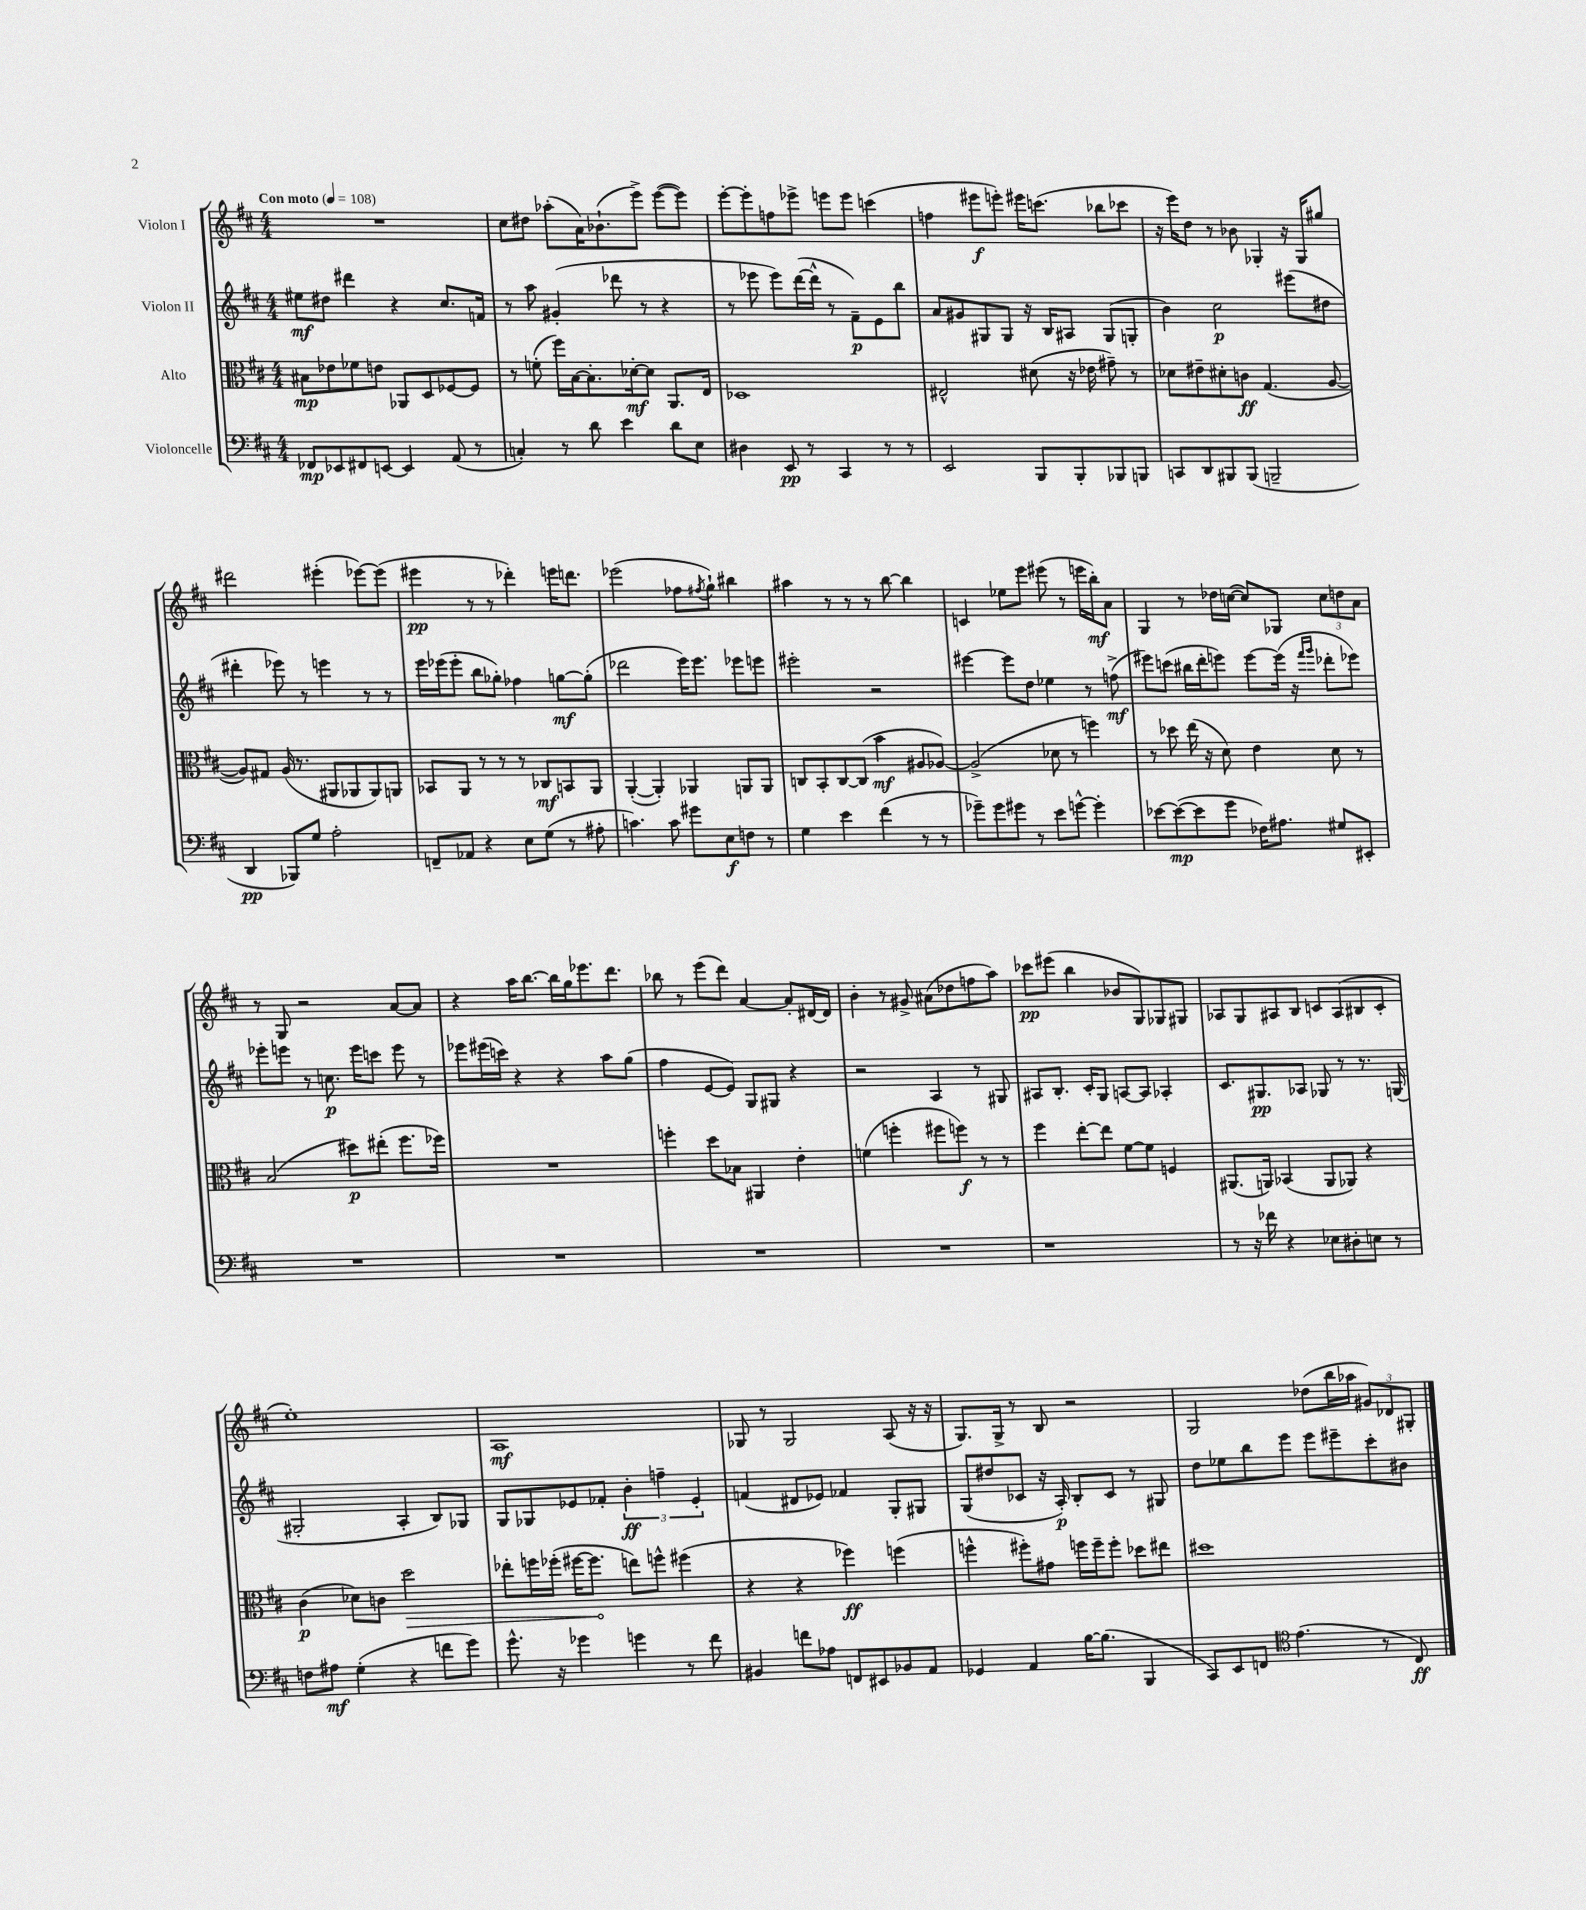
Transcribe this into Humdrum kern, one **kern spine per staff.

**kern	**dynam	**kern	**dynam	**kern	**dynam	**kern	**dynam
*part4	*part4	*part3	*part3	*part2	*part2	*part1	*part1
*staff4	*staff4	*staff3	*staff3	*staff2	*staff2	*staff1	*staff1
*I"Violoncelle	*	*I"Alto	*	*I"Violon II	*	*I"Violon I	*
*clefF4	*	*clefC3	*	*clefG2	*	*clefG2	*
*k[f#c#]	*	*k[f#c#]	*	*k[f#c#]	*	*k[f#c#]	*
*M4/4	*	*M4/4	*	*M4/4	*	*M4/4	*
*MM108	*	*MM108	*	*MM108	*	*MM108	*
=1	=1	=1	=1	=1	=1	=1	=1
!	!	!	!	!	!	!LO:TX:a:B:t=Con moto	!
8FF-X/L	mp	8B#X\L	mp	8ee#X\L	mf	1r	.
8EE-X/	.	8e-X\	.	8dd#X\J	.	.	.
8FF#X/	.	8f-X\	.	4ddd#X\	.	.	.
[8EEn/J	.	8en\J	.	.	.	.	.
4EE/]	.	8AA-X/L	.	4r	.	.	.
.	.	8D/	.	.	.	.	.
(8AA/	.	[8F-X/	.	8.cc#/L	.	.	.
8r	.	8F-/J]	.	.	.	.	.
.	.	.	.	16fn/Jk	.	.	.
=2	=2	=2	=2	=2	=2	=2	=2
4Cn'/)	.	8r	.	8r	.	8cc#\L	.
.	.	(8fn'\	.	8aa\	.	8dd#X\J	.
8r	.	16ff#\LL)	.	(4g#X'/	.	(8aa-X'\L	.
.	.	[16B\J	.	.	.	.	.
8d\	.	8.B'\]	.	.	.	16a\K)	.
.	.	.	.	.	.	(8.b-X`\	.
4e\	.	.	.	8ddd-X\	.	.	.
.	.	[16d-X'\k	mf	.	.	.	.
.	.	8d-\J]	.	8r	.	8eee^\J)	.
8d\L	.	8.AA/L	.	4r	.	([8eee\L	.
8E\J	.	.	.	.	.	8eee\J])	.
.	.	16E/Jk	.	.	.	.	.
=3	=3	=3	=3	=3	=3	=3	=3
4D#X\	.	1D-X	.	8r	.	[8eee'\L	.
.	.	.	.	8eee-X\	.	8eee'\]	.
8EE/	pp	.	.	8eee-\L)	.	8ffn\	.
8r	.	.	.	([16ddd\L	.	8eee-X^\J	.
.	.	.	.	16ddd^^\JJ]	.	.	.
4CC#/	.	.	.	8r	.	8eeen\L	.
.	.	.	.	8f#~\L)	p	8eee\J	.
8r	.	.	.	8e\	.	(4cccn\	.
8r	.	.	.	8bb\J	.	.	.
=4	=4	=4	=4	=4	=4	=4	=4
2EE/	.	2E#X^^/	.	8a/L	.	4ffn\	.
.	.	.	.	8g#X/	.	.	.
.	.	.	.	8G#X/	.	8eee#X\L	f
.	.	.	.	8G#/J	.	8eeen'\J)	.
8BBB/L	.	(8d#X\	.	16r	.	16eee#X\KL	.
.	.	.	.	16B/KL	.	(8.cccn\J	.
8BBB'/	.	16r	.	8A#X/J	.	.	.
.	.	16e-X\	.	.	.	.	.
8BBB-X/	.	8g#X~\)	.	(8G#/L	.	8bb-X\L	.
8BBBn/J	.	8r	.	8Gn'/J	.	8ccc-X\J	.
=5	=5	=5	=5	=5	=5	=5	=5
8CCn/L	.	8d-X\L	.	4b\)	.	16r	.
.	.	.	.	.	.	16eee\KL)	.
8DD/	.	8e#X~\	.	.	.	8dd\J	.
8BBB#X/	.	8d#X'\	.	2cc#\	p	8r	.
(8BBB#/J	.	8cn\J	ff	.	.	8b-X\	.
2BBBn~/	.	(4.G/	.	.	.	4G-X'/	.
.	.	.	.	(8eee#X\L	.	16r	.
.	.	.	.	.	.	16G-/KL	.
.	.	[8A/	.	8dd#X\J	.	8gg#X/J	.
!!LO:LB:g=z
=6	=6	=6	=6	=6	=6	=6	=6
4DD/	pp	8A/L])	.	4ddd#X'\	.	2ddd#X\	.
.	.	8G#X/J	.	.	.	.	.
8BBB-X/L)	.	(16A/	.	8eee-X\)	.	.	.
.	.	8.r	.	.	.	.	.
8G/J	.	.	.	8r	.	.	.
2A'\	.	8AA#X/L	.	4eeen\	.	(4eee#X'\	.
.	.	8AA-X/	.	.	.	.	.
.	.	8AA-/)	.	8r	.	[8eee-X\L)	.
.	.	8AAn/J	.	8r	.	(8eee-\J]	.
=7	=7	=7	=7	=7	=7	=7	=7
8FFn~/L	.	8BB-X/L	.	16eee\LL	.	4eee#X\	pp
.	.	.	.	(16eee-X\J	.	.	.
8AA-X/J	.	8AA/J	.	8eee-'\J	.	.	.
4r	.	8r	.	8bb\L	.	8r	.
.	.	8r	.	8gg-X'\J)	.	8r	.
8E\L	.	8r	.	4ff-X\	.	4ddd-X'\)	.
(8G\J	.	8C-X/L	mf	.	.	.	.
8r	.	8BBn/	.	[8ggn\L	mf	16eeen\KL	.
.	.	.	.	.	.	8.dddn\J	.
8A#X'\	.	8AA/J	.	(8gg'\J]	.	.	.
=8	=8	=8	=8	=8	=8	=8	=8
4.cn\)	.	([4AA'/	.	2ddd-X\	.	(2eee-X\	.
.	.	4AA'/])	.	.	.	.	.
8c\	.	.	.	.	.	.	.
8g#X\L	.	4AA-X/	.	16eee\KL)	.	8ff-X\L	.
.	.	.	.	8.eee\J	.	.	.
.	.	.	.	.	.	8qff#X/	.
8E\	f	.	.	.	.	8gg`\J)	.
8Fn\J	.	8AAn/L	.	8eee-X\L	.	4bb#X\	.
8r	.	8AA/J	.	8eeen\J	.	.	.
=9	=9	=9	=9	=9	=9	=9	=9
4G\	.	8Cn/L	.	2eee#X'\	.	4aa#X\	.
.	.	8BB'/	.	.	.	.	.
4e\	.	[8C/	.	.	.	8r	.
.	.	(8C/J]	.	.	.	8r	.
(4f#\	.	4b\	mf	2r	.	8r	.
.	.	.	.	.	.	[8bb\	.
8r	.	8A#X/L	.	.	.	4bb\]	.
8r	.	[8A-X/J)	.	.	.	.	.
=10	=10	=10	=10	=10	=10	=10	=10
8g-X~\L)	.	(2A-^/]	.	[4eee#X\	.	4cn/	.
8g-\	.	.	.	.	.	.	.
8g#X\J	.	.	.	8eee#\L]	.	8ee-X\L	.
8r	.	.	.	8dd\J	.	8eee\J	.
8e\L	.	8d-X\	.	4ee-X\	.	(8eee#X\	.
[8gn^^\J	.	8r	.	.	.	8r	.
4g'\]	.	4ffn\)	.	8r	.	16eeen\LL	.
.	.	.	.	.	.	16bb'\J)	mf
.	.	.	.	(8ffn^\	mf	8a\J	.
=11	=11	=11	=11	=11	=11	=11	=11
[8e-X\L	.	8r	.	8eee#X\L)	.	4G/	.
(8e-\_	mp	8dd-X\	.	(8cccn\J	.	.	.
8e-\]	.	(16ee\	.	16bb#X\LL	.	8r	.
.	.	16r	.	16ddd'\J	.	.	.
8g\J	.	8d\)	.	8eeen\J)	.	16dd-X\LL	.
.	.	.	.	.	.	([16ccn\JJ	.
16F-X\KL)	.	4e\	.	[8eee\L	.	8cc/L])	.
8.A#X\J	.	.	.	.	.	.	.
.	.	.	.	(16eee\Jk]	.	8G-X/J	.
.	.	.	.	16r	.	.	.
.	.	.	.	16qqfff#/LL	.	.	.
.	.	.	.	16qqggg/JJ	.	.	.
8G#X/L	.	8d\	.	8ddd-X'\L	.	12cc\L	.
.	.	.	.	.	.	12ddn\	.
8EE#X'/J	.	8r	.	8eee-X\J)	.	.	.
.	.	.	.	.	.	12a\J	.
!!LO:LB:g=z
=12	=12	=12	=12	=12	=12	=12	=12
1r	.	(2B/	.	8eee-X'\L	.	8r	.
.	.	.	.	8eeen\J	.	8G/	.
.	.	.	.	8r	.	2r	.
.	.	.	.	8.ccn\	p	.	.
.	.	8dd#X\L)	p	.	.	.	.
.	.	.	.	16eee\KL	.	.	.
.	.	(8ee#X'\J	.	8cccn\J	.	.	.
.	.	8.ff#\L	.	8eee\	.	[8a/L	.
.	.	.	.	8r	.	8a/J]	.
.	.	16ff-X\Jk)	.	.	.	.	.
=13	=13	=13	=13	=13	=13	=13	=13
1r	.	1r	.	8eee-X\L	.	4r	.
.	.	.	.	(16eee#X\L	.	.	.
.	.	.	.	16cccn\JJ)	.	.	.
.	.	.	.	4r	.	16aa\KL	.
.	.	.	.	.	.	[8.bb\J	.
.	.	.	.	4r	.	16bb\LL]	.
.	.	.	.	.	.	16gg\J	.
.	.	.	.	.	.	8.eee-X\	.
.	.	.	.	8aa\L	.	.	.
.	.	.	.	.	.	8.ddd\J	.
.	.	.	.	(8gg\J	.	.	.
=14	=14	=14	=14	=14	=14	=14	=14
1r	.	4ffn'\	.	4ff#\	.	8bb-X\	.
.	.	.	.	.	.	8r	.
.	.	8dd\L	.	[8e/L	.	(8eee\L	.
.	.	8B-X\J	.	8e/J])	.	8ddd\J)	.
.	.	4AA#X/	.	8G/L	.	[4a/	.
.	.	.	.	8G#X/J	.	.	.
.	.	4e'\	.	4r	.	8a'/L]	.
.	.	.	.	.	.	[16d#X/L	.
.	.	.	.	.	.	16d#/JJ]	.
=15	=15	=15	=15	=15	=15	=15	=15
1r	.	(4fn\	.	2r	.	4b'\	.
.	.	4ffn'\	.	.	.	8r	.
.	.	.	.	.	.	8g#X^/	.
.	.	8ff#X\L	.	4A/	.	(8a#X\L	.
.	.	8ffn\J)	f	.	.	8dd-X\	.
.	.	8r	.	8r	.	8ffn\	.
.	.	8r	.	8G#X/	.	8aa\J)	.
=16	=16	=16	=16	=16	=16	=16	=16
1r	.	4ff#\	.	8A#X/L	.	8ccc-X\L	pp
.	.	.	.	8.B'/J	.	(8eee#X\J	.
.	.	[8ee'\L	.	.	.	4bb\	.
.	.	.	.	16c#'/KL	.	.	.
.	.	8ee\J]	.	8G/J	.	.	.
.	.	[8f#\L	.	[8An/L	.	8b-X/L	.
.	.	8f#\J]	.	8A/J]	.	8G/)	.
.	.	4Fn/	.	4A-X'/	.	8G-X/	.
.	.	.	.	.	.	8G#X/J	.
=17	=17	=17	=17	=17	=17	=17	=17
8r	.	(8.AA#X/L	.	8.c#/L	.	8A-X/L	.
16r	.	.	.	.	.	8G/	.
16f-X\	.	16AAn/Jk)	.	8.G#X/	pp	.	.
4r	.	(4BB-X/	.	.	.	8A#X/	.
.	.	.	.	8A-X/J	.	8B/J	.
8E-X\L	.	8AA/L	.	8G-X/	.	8cn/L	.
8D#X'\	.	8AA-X/J)	.	8r	.	(8A#/	.
8En\J	.	4r	.	8.r	.	8B#X/	.
8r	.	.	.	.	.	8c'/J	.
.	.	.	.	(16Gn/	.	.	.
!!LO:LB:g=z
=18	=18	=18	=18	=18	=18	=18	=18
8Fn\L	.	(4c#\	p	2G#X'/	.	1ee')	.
8A#X\J	mf	.	.	.	.	.	.
(4G'\	.	8d-X\L)	.	.	.	.	.
.	.	8cn\J	.	.	.	.	.
!	!	!	!LO:HP:b	!	!	!	!
4r	.	2dd\	>	4A'/	.	.	.
8fn\L	.	.	.	8B/L)	.	.	.
8g\J)	.	.	.	8G-X/J	.	.	.
=19	=19	=19	=19	=19	=19	=19	=19
8.g^^\	.	8ee-X'\L	.	8G/L	.	1A	mf
.	.	16ffn\L	.	8G-X/	.	.	.
16r	.	(16ff-X'\JJ	.	.	.	.	.
4g-X\	.	[16ff#X\KL	.	8e-X/	.	.	.
.	.	8.ff#\J]	.	.	.	.	.
.	.	.	.	8f-X'/J	.	.	.
4gn\	.	8een\L)	]	6b'\	ff	.	.
.	.	8ffn^^\J	.	.	.	.	.
.	.	.	.	6ffn~\	.	.	.
8r	.	(4ff#X\	.	.	.	.	.
.	.	.	.	6e-'/	.	.	.
8f#\	.	.	.	.	.	.	.
=20	=20	=20	=20	=20	=20	=20	=20
4BB#X/	.	4r	.	(4fn/	.	8G-X/	.
.	.	.	.	.	.	8r	.
8fn\L	.	4r	.	8d#X/L	.	2G-/	.
8A-X\J	.	.	.	8e-X/J)	.	.	.
8FFn/L	.	4ff-X\)	ff	4f-X/	.	.	.
8EE#X/	.	.	.	.	.	.	.
8BB-X/	.	(4ffn\	.	8G'/L	.	(8A/	.
8AA/J	.	.	.	8G#X/J	.	16r	.
.	.	.	.	.	.	16r	.
=21	=21	=21	=21	=21	=21	=21	=21
4GG-X/	.	4ffn^^\	.	(8G/L	.	8.G/L)	.
.	.	.	.	8dd#X/	.	.	.
.	.	.	.	.	.	16G^/Jk	.
4AA/	.	8ff#X'\L)	.	8c-X/J	.	8r	.
.	.	8g#X\J	.	16r	.	8B/	.
.	.	.	.	16A'/)	p	.	.
[16B\KL	.	16ffn\LL	.	8B'/L	.	2r	.
(8.B\J]	.	16ff~\J	.	.	.	.	.
.	.	8ff'\J	.	8c-/J	.	.	.
4BBB/	.	8dd-X\L	.	8r	.	.	.
.	.	8ee#X\J	.	8G#X/	.	.	.
=22	=22	=22	=22	=22	=22	=22	=22
8CC#/L)	.	1dd#X	.	8dd\L	.	2G/	.
8EE/	.	.	.	8ee-X\	.	.	.
8FFn/J	.	.	.	8bb\	.	.	.
*clefC4	*	*	*	*	*	*	*
(4.e\	.	.	.	8eee\J	.	.	.
.	.	.	.	8eee\L	.	(8dd-X\L	.
.	.	.	.	8eee#X~\	.	16bb\L	.
.	.	.	.	.	.	16aa-X\JJ	.
8r	.	.	.	8ccc#'\	.	12g#X/L)	.
.	.	.	.	.	.	12d-X/	.
8C#/)	ff	.	.	8b#X\J	.	.	.
.	.	.	.	.	.	12G#X'/J	.
==	==	==	==	==	==	==	==
*-	*-	*-	*-	*-	*-	*-	*-
